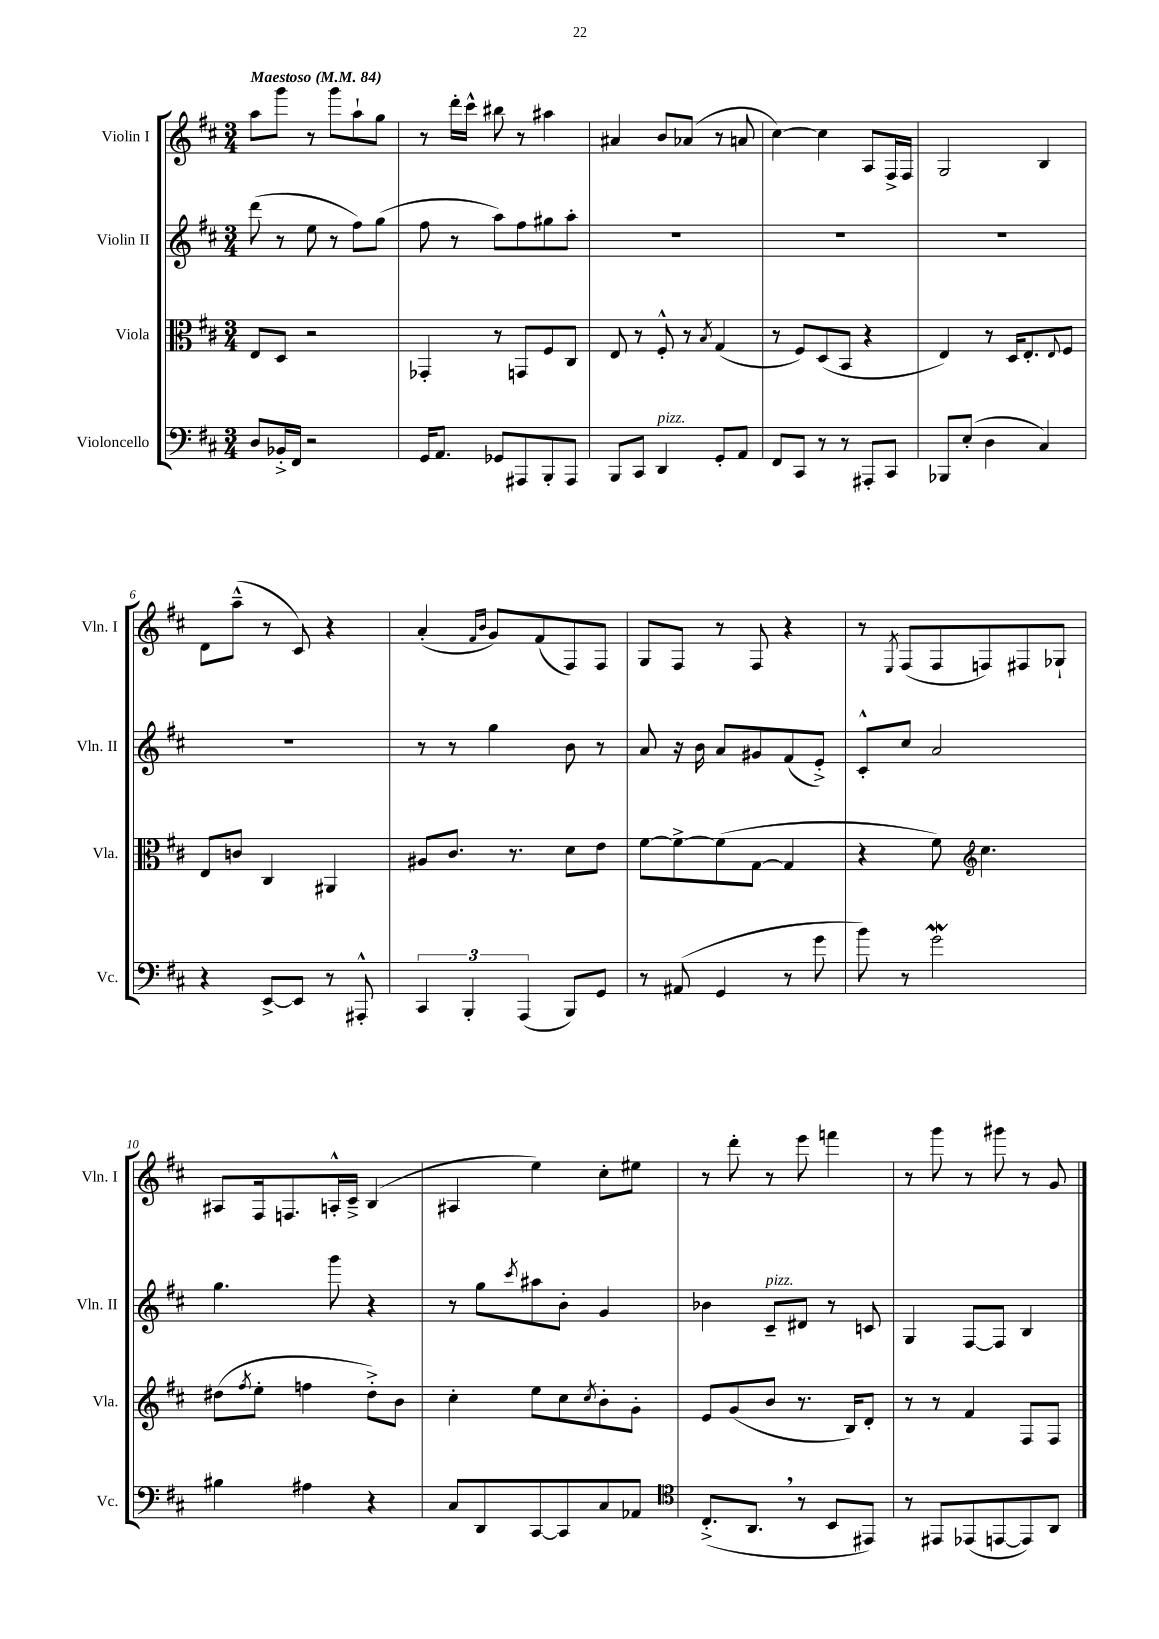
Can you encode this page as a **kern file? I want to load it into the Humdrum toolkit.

**kern	**kern	**kern	**kern
*staff4	*staff3	*staff2	*staff1
*clefF4	*clefC3	*clefG2	*clefG2
*k[f#c#]	*k[f#c#]	*k[f#c#]	*k[f#c#]
*M3/4	*M3/4	*M3/4	*M3/4
*MM84	*MM84	*MM84	*MM84
8D	8E	(8ddd	8aa
16BB-'^	8D	8r	8ggg
16FF#	.	.	.
2r	2r	8ee	8r
.	.	8r	8ggg
.	.	8ff#)	8aa`
.	.	(8gg	8gg
=	=	=	=
16GG	4GG-'	8ff#	8r
8.AA	.	.	.
.	.	8r	16ddd'
.	.	.	16ccc#^^
8GG-	8r	8aa)	8bb#
8AAA#	8GG	8ff#	8r
8BBB'	8F#	8gg#	4aa#
8AAA#	8C#	8aa'	.
=	=	=	=
8BBB	8E	2.r	4a#
8CC#	8r	.	.
4DD	8F#'^^	.	8b
.	8r	.	(8a-
.	8qB	.	.
8GG'	(4G	.	8r
8AA	.	.	8a
=	=	=	=
8FF#	8r	2.r	[4cc#)
8CC#	8F#)	.	.
8r	(8D	.	4cc#]
8r	8BB	.	.
8AAA#'	4r	.	8A
8CC#	.	.	16F#^
.	.	.	16F#
=	=	=	=
8BBB-	4E)	2.r	2G
(8E'	.	.	.
4D	8r	.	.
.	16D	.	.
.	8.E'	.	.
4C#)	.	.	4B
.	8qqE	.	.
.	8F#	.	.
=	=	=	=
4r	8E	2.r	8d
.	8c	.	(8aa~^^
[8EE^	4C#	.	8r
8EE]	.	.	8c#)
8r	4AA#	.	4r
8AAA#'^^	.	.	.
=	=	=	=
6CC#	8A#	8r	(4a'
.	8.c#	8r	.
6BBB'	.	.	.
.	.	.	16qqf#
.	.	.	16qqb
.	.	4gg	8g)
.	8.r	.	.
(6AAA	.	.	.
.	.	.	(8f#
8BBB)	8d	8b	8F#)
8GG	8e	8r	8F#
=	=	=	=
8r	[8f#	8a	8G
(8AA#	8f#^_	16r	8F#
.	.	16b	.
4GG	(8f#]	8a	8r
.	[8G	8g#	8F#
8r	4G]	(8f#	4r
8g	.	8e'^)	.
=	=	=	=
8b)	4r	8c#'^^	8r
.	.	.	8qE
8r	.	8cc#	(8F#
2g	8f#)	2a	8F#
*	*clefG2	*	*
.	4.cc#	.	8F)
.	.	.	8F#
.	.	.	8G-`
=	=	=	=
4B#	(8dd#	4.gg	8A#
.	8qff#	.	.
.	8ee'	.	16F#
.	.	.	8.F
4A#	4ff	.	.
.	.	8ggg	16A'^^
.	.	.	16c#~^
4r	8dd#'^)	4r	(4B
.	8b	.	.
=	=	=	=
8C#	4cc#'	8r	4A#
8DD	.	8gg	.
.	.	8qccc#	.
[8CC#	8ee	8aa#	4ee)
8CC#]	8cc#	8b'	.
.	8qcc#	.	.
8C#	8b'	4g	8cc#'
8AA-	8g'	.	8ee#
=	=	=	=
*clefC4	*	*	*
(8.C#'^	8e	4b-	8r
.	(8g	.	8ddd'
8.AA	.	.	.
.	8b	8c#~	8r
8r	8.r	8d#	8eee
8BB	.	8r	4fff
.	16B)	.	.
8EE#)	8d'	8c	.
=	=	=	=
8r	8r	4G	8r
8EE#	8r	.	8ggg
(8EE-	4f#	[8F#	8r
[8EE	.	8F#]	8ggg#
8EE])	8F#	4B	8r
8AA	8F#	.	8g
==	==	==	==
*-	*-	*-	*-
